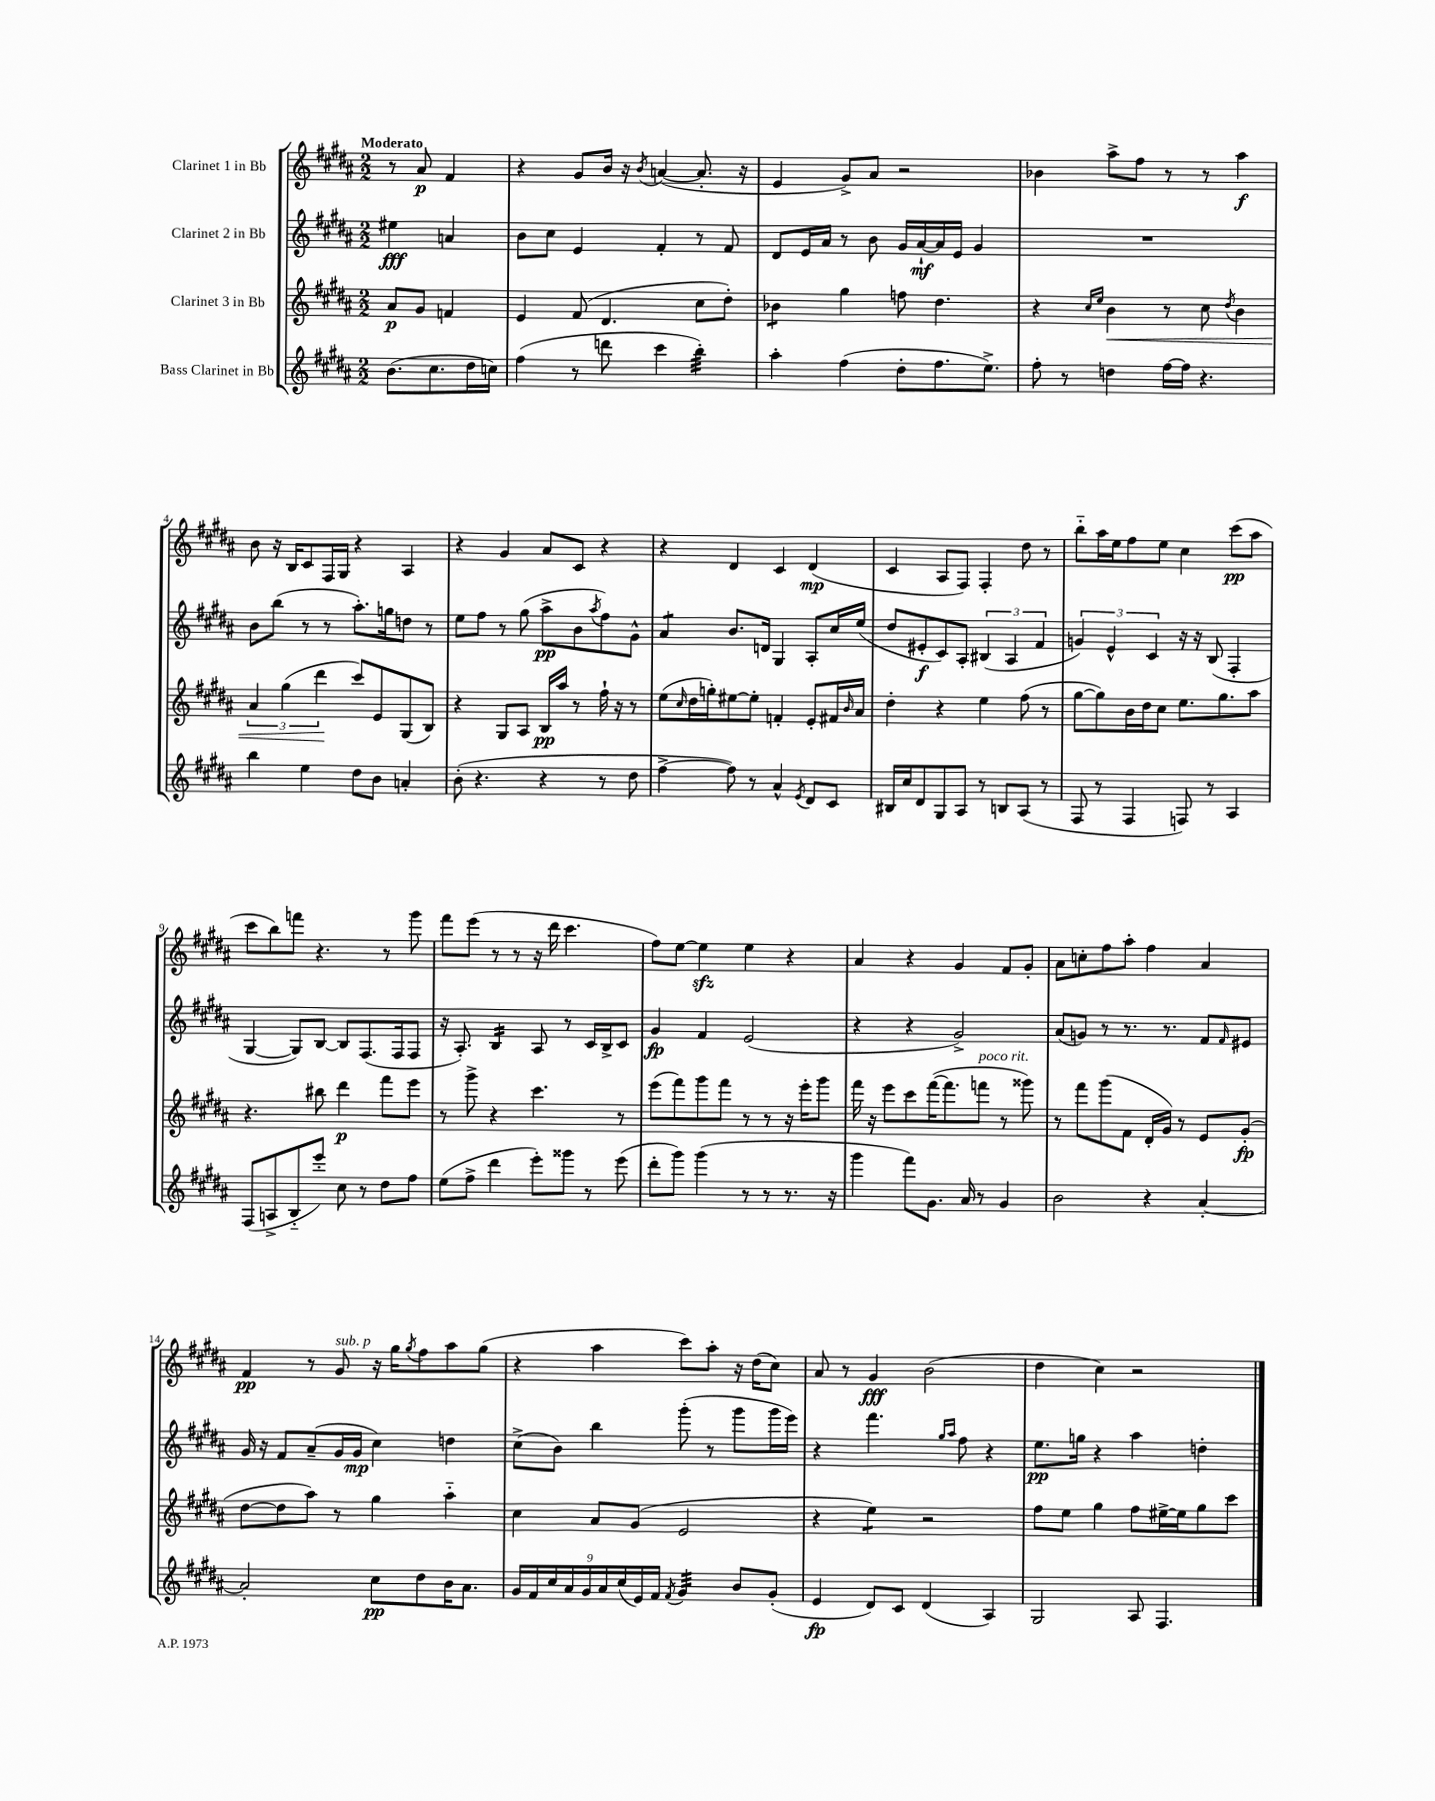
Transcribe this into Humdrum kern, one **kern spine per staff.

**kern	**kern	**kern	**kern
*staff4	*staff3	*staff2	*staff1
*clefG2	*clefG2	*clefG2	*clefG2
*k[f#c#g#d#a#]	*k[f#c#g#d#a#]	*k[f#c#g#d#a#]	*k[f#c#g#d#a#]
*M2/2	*M2/2	*M2/2	*M2/2
(8.b\L	8a#/L	4ee#\	8r
.	8g#/J	.	8a#/
8.cc#\	.	.	.
.	4f/	4a/	4f#/
16dd#\L	.	.	.
16cc\JJ)	.	.	.
=	=	=	=
(4ff#\	4e/	8b\L	4r
.	.	8cc#\J	.
8r	(8f#/	4e/	8g#/L
8ddd\	4.d#/	.	16b/Jk
.	.	.	16r
.	.	.	8qb/
4ccc#\	.	4f#'/	([4a/
4bb'\)	8cc#\L	8r	8.a'/]
.	8dd#'\J)	8f#/	.
.	.	.	16r
=	=	=	=
4aa#'\	4b-\	8d#/L	4e/
.	.	16e/L	.
.	.	16a#/JJ	.
(4ff#\	4gg#\	8r	8g#^/L)
.	.	8b\	8a#/J
8dd#'\L	8ff\	16g#/LL	2r
.	.	[16a#`/	.
8.ff#\	4.dd#\	16a#/]	.
.	.	16e/JJ	.
.	.	4g#/	.
8.ee^\J)	.	.	.
=	=	=	=
8ff#'\	4r	1r	4b-\
8r	.	.	.
.	16qqcc#/LL	.	.
.	16qqee/JJ	.	.
4dd\	4b\	.	8aa#^\L
.	.	.	8ff#\J
[16ff#\LL	8r	.	8r
16ff#\]JJ	.	.	.
4.r	8cc#\	.	8r
.	8qdd#/	.	.
.	4b\	.	4aa#\
=	=	=	=
4bb\	6a#/	8b\L	8b\
.	.	(8bb\J	16r
.	(6gg#\	.	.
.	.	.	16B/LK
4ee\	.	8r	8c#/
.	6ddd#\	.	.
.	.	8r	16F#/L
.	.	.	16G#/JJ
8dd#\L	8ccc#/L)	8.aa#'\L)	4r
8b\J	8e/	.	.
.	.	16gg\k	.
4a'/	(8G#/	8dd\J	4A#/
.	8B/J)	8r	.
=	=	=	=
(8b'\	4r	8ee\L	4r
4.r	.	8ff#\J	.
.	8G#/L	8r	4g#/
.	8A#/J	(8gg#\	.
4r	16B/LL	8aa#^\L	8a#/L
.	16aa#/JJ	.	.
.	8r	8b\	8c#/J
.	.	8qaa#/	.
8r	16ff#`\	8ff#\)	4r
.	16r	.	.
8dd#\	8r	8g#^^\J	.
=	=	=	=
[4ff#^\	(8ee\L	4a#/	4r
.	16qqcc#/	.	.
.	16dd#\L	.	.
.	16gg'\J)	.	.
8ff#\])	[8ee#\	8.b/L	4d#/
8r	8ee#'\]J	.	.
.	.	16d/Jk	.
4a#^^/	4f'/	4G#/	4c#/
8qe/	.	.	.
8d#/L	8e'/L	8A#'/L	(4d#/
8c#/J	16f#/L	16cc#/L	.
.	16qqb/	.	.
.	16a#/JJ	(16ee/JJ	.
=	=	=	=
16B#/LL	4dd#'\	8dd#/L	4c#/
16cc#/J	.	.	.
8d#/	.	8e#'/	.
8G#/	4r	8c#/)	8A#/L
8A#/J	.	8A#'/J	8F#/J)
8r	4ee\	(6B#/	4F#'/
8B/L	.	.	.
.	.	6A#/	.
(8A#/J	(8ff#\	.	8dd#\
.	.	6f#/	.
8r	8r	.	8r
=	=	=	=
8F#/	[8gg#\L	6g/)	8bb'~\L
8r	8gg#\])	.	16aa#\L
.	.	6e^^/	.
.	.	.	16ee\J
4F#/	16b\L	.	8ff#\
.	16dd#\J	.	.
.	.	6c#/	.
.	8cc#\J	.	8ee\J
8F/)	8.ee\L	16r	4cc#\
.	.	16r	.
8r	.	(8B/	.
.	8.gg#\	.	.
4A#/	.	4F#'/	(8ccc#\L
.	8aa#\J	.	8aa#\J
=	=	=	=
(8F#/L	4.r	[4G#/	8ccc#\L
8A^/	.	.	8bb\)
8B'~/	.	8G#/]L)	8fff\J
8eee'/J)	8bb#\	[8B/J	4.r
8cc#\	4ddd#\	8B/]L	.
8r	.	(8.F#/	.
8dd#\L	8fff#\L	.	8r
.	.	16F#/k	.
8ff#\J	8eee\J	8F#/J	8ggg#\
=	=	=	=
(8ee\L	8r	16r	8fff#\L
.	.	8.A#'/)	.
8ff#^\J	8ggg#^\	.	(8eee\J
4ddd#\	4r	4B/	8r
.	.	.	8r
8eee'\L)	4.ccc#\	8A#/	16r
.	.	.	16ddd#\
8ggg##\J	.	8r	4.ccc#\
8r	.	16c#/LL	.
.	.	16B^/J	.
(8eee\	8r	8c#/J	.
=	=	=	=
8ddd#'\L	(8eee\L	4g#/	8ff#\L)
8ggg#\J)	8fff#\)	.	[8ee\J
(4ggg#\	8ggg#\	4f#/	4ee\]
.	8fff#\J	.	.
8r	8r	(2e/	4ee\
8r	8r	.	.
8.r	16r	.	4r
.	16eee'\LK	.	.
.	8ggg#\J	.	.
16r	.	.	.
=	=	=	=
4ggg#\	16fff#\	4r	4a#/
.	16r	.	.
.	8eee\L	.	.
8fff#\L)	8ccc#\	4r	4r
8.g#\J	([16fff#\K	.	.
.	8.fff#\]	.	.
.	.	2g#^/)	4g#/
16a#/	.	.	.
8r	8fff\J	.	.
4g#/	8r	.	8f#/L
.	8ggg##\)	.	8g#'/J
=	=	=	=
2b\	8r	(8a#/L	8a#\L
.	8fff#\L	8g/J)	8cc'\
.	(8ggg#\	8r	8ff#\
.	8f#\J	8.r	8aa#'\J
4r	16d#'/LL	.	4ff#\
.	16g#/JJ)	8.r	.
.	8r	.	.
[4a#'/	8e/L	8f#/L	4a#/
.	.	16qqf#/	.
.	(8g#'/J	8e#/J	.
=	=	=	=
2a#'/]	[8dd#\L	16g#/	4f#/
.	.	16r	.
.	8dd#\]	8f#/L	.
.	8aa#\J)	(8a#~/	8r
.	8r	16g#/L	8g#/
.	.	16g#/JJ	.
8cc#\L	4gg#\	4cc#\)	16r
.	.	.	16gg#\LK
.	.	.	8qgg#/
8dd#\	.	.	8ff#\
16b\K	4aa#'~\	4dd\	8aa#\
8.a#\J	.	.	.
.	.	.	(8gg#\J
=	=	=	=
18g#/LL	4cc#\	(8cc#^\L	4r
18f#/	.	.	.
18cc#/	.	.	.
.	.	8b\J)	.
18a#/	.	.	.
18g#/	.	.	.
.	8a#/L	4bb\	4aa#\
18a#/	.	.	.
(18cc#/	.	.	.
.	(8g#/J	.	.
18e/)	.	.	.
18f#/JJ	.	.	.
8qf#/	.	.	.
4g#/	2e/	(8ggg#'\	8ccc#\L)
.	.	8r	8aa#'\J
8b/L	.	8ggg#\L	16r
.	.	.	(16dd#\LK
(8g#'/J	.	16ggg#\L	8cc#\J)
.	.	16eee\JJ)	.
=	=	=	=
4e/	4r	4r	8a#/
.	.	.	8r
8d#/L)	4ee\)	4.fff#\	4g#/
8c#/J	.	.	.
(4d#/	2r	.	(2b\
.	.	16qqgg#/LL	.
.	.	16qqaa#/JJ	.
.	.	8ff#\	.
4A#/)	.	4r	.
=	=	=	=
2G#/	8ff#\L	8.ee\L	4dd#\
.	8ee\J	.	.
.	.	16gg\Jk	.
.	4gg#\	4r	4cc#\)
8A#/	8ff#\L	4aa#\	2r
4.F#/	[16ee#^\L	.	.
.	16ee#\]J	.	.
.	8gg#\	4dd'\	.
.	8ccc#\J	.	.
==	==	==	==
*-	*-	*-	*-
